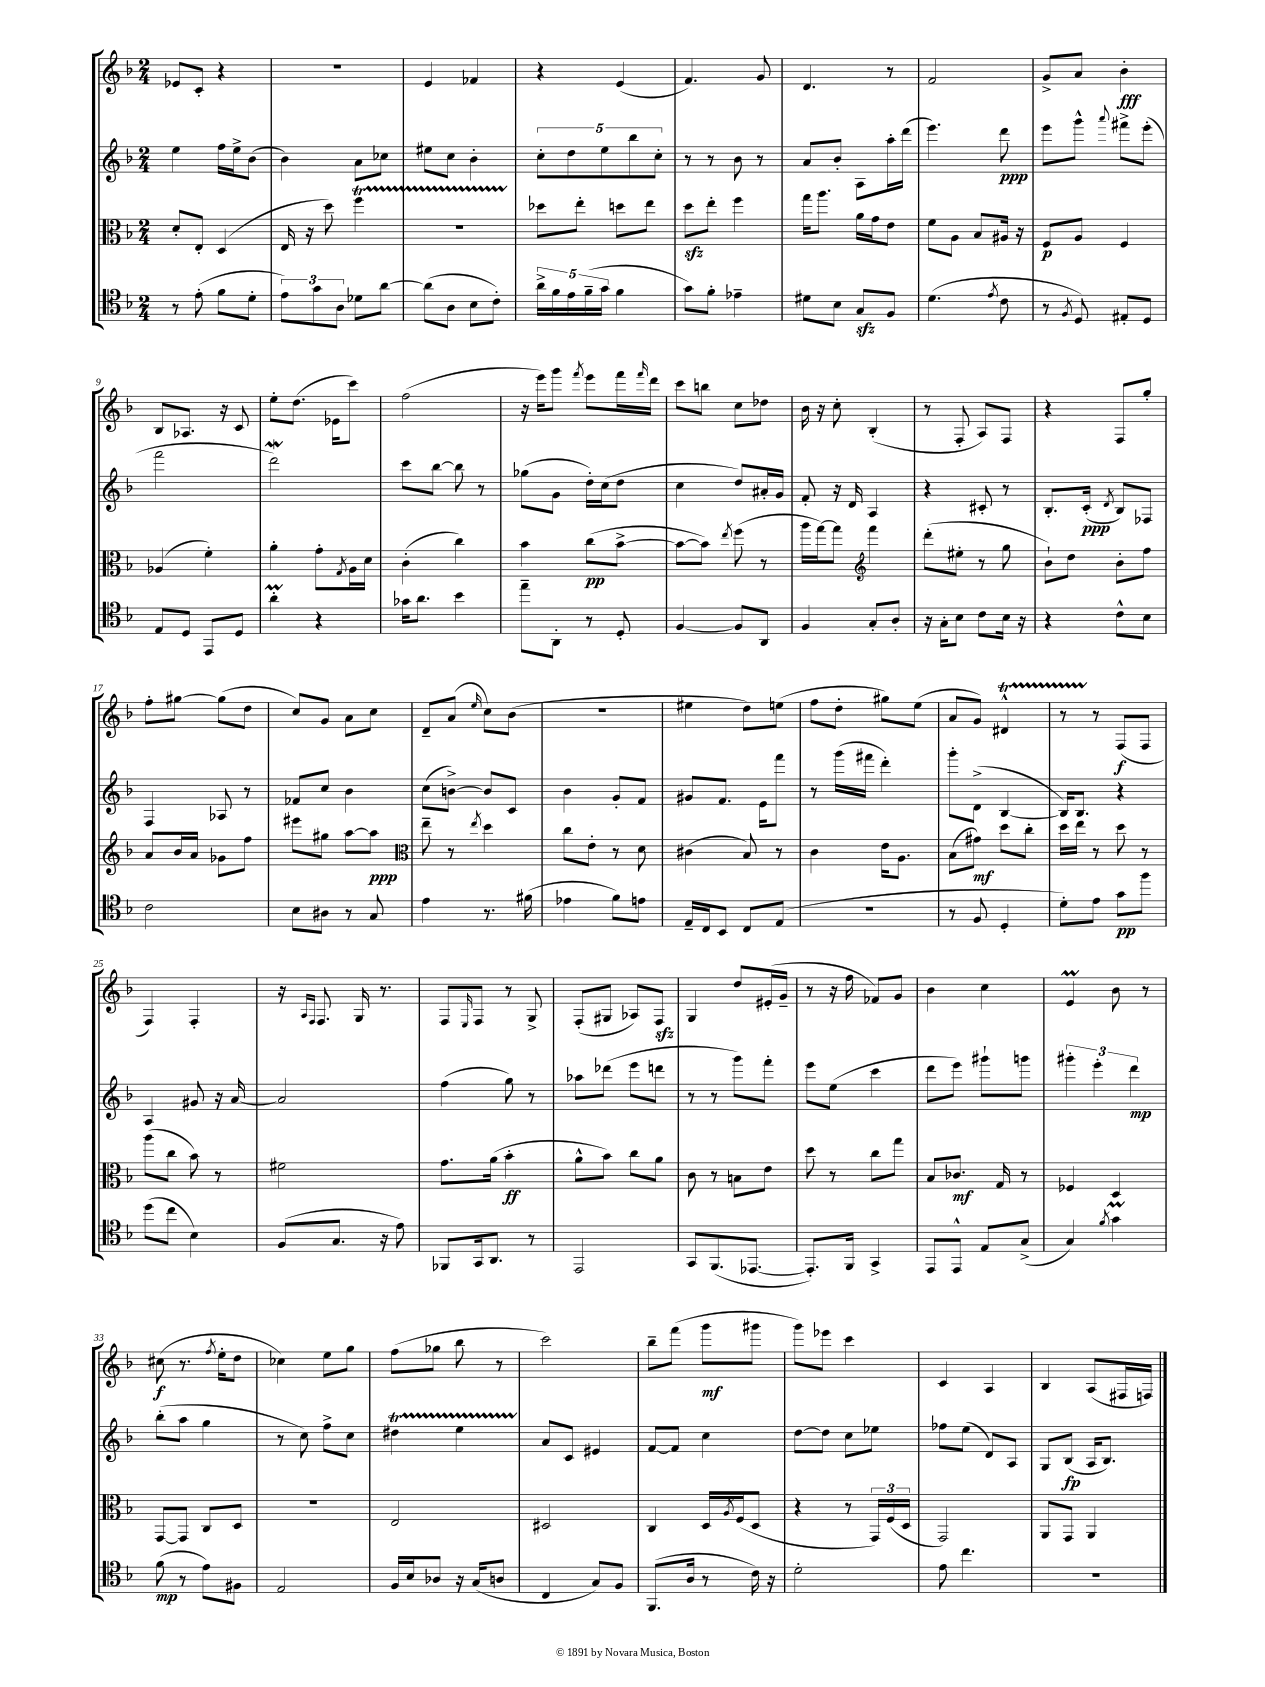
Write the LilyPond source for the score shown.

<<
\new StaffGroup <<
\new Staff = "s0" {
    \clef treble \key f \major \numericTimeSignature \time 2/4
    ees'8 c'8-. r4 |
    r2 |
    e'4 fes'4 |
    r4 e'4( |
    f'4.) g'8 |
    d'4. r8 |
    f'2 |
    g'8-> a'8 bes'4-.\fff |
    bes8 aes8. r16 c'8 |
    e''8-. d''8.( ees'16 c'''8) |
    f''2( |
    r16 e'''16) g'''8 \acciaccatura { f'''8 } e'''8 f'''16 \grace { f'''16 } d'''16 |
    c'''8 b''8 c''8 des''8 |
    bes'16 r16 c''8-. bes4-.( |
    r8 f8-. a8) f8 |
    r4 f8 g''8-. |
    f''8-. gis''8~ gis''8( d''8 |
    c''8) g'8 a'8 c''8 |
    d'8-- a'8( \grace { e''16 } c''8) bes'8( |
    R2 |
    eis''4 d''8) e''8( |
    f''8 d''8-. gis''8) e''8( |
    a'8 g'8) dis'4-^\startTrillSpan |
    r8 r8\stopTrillSpan f8\f( f8 |
    f4) f4-. |
    r16 \grace { a16 f16 } f8. g16 r8. |
    f8 \grace { e16 } f8 r8 g8-> |
    f8-.( gis8 aes8) f8\sfz |
    g4 d''8 eis'16-.( g'16-- |
    r8 r16 f''16 fes'8) g'8 |
    bes'4 c''4 |
    e'4\prall bes'8 r8 |
    cis''8\f( r8. \acciaccatura { f''8 } e''16-. d''8 |
    ces''4) e''8 g''8 |
    f''8( ges''8 bes''8 r8 |
    c'''2) |
    bes''8-- f'''8( g'''8\mf gis'''8 |
    g'''8) ees'''8 c'''4 |
    c'4 a4 |
    bes4 a8( fis16 f16) \bar "|." |
}
\new Staff = "s1" {
    \clef treble \key f \major \numericTimeSignature \time 2/4
    e''4 f''16 e''16-> bes'8( |
    bes'4) a'8 ces''8 |
    eis''8 c''8 bes'4-. |
    \tuplet 5/4 { c''8-. d''8 e''8 bes''8 c''8-. } |
    r8 r8 bes'8 r8 |
    a'8 bes'8-. a8 a''16-. d'''16( |
    e'''4.) d'''8\ppp |
    e'''8 g'''8-^ \appoggiatura { a'''8 } fis'''8-> e'''8-.( |
    f'''2 |
    d'''2\mordent) |
    c'''8 bes''8~ bes''8 r8 |
    ges''8( g'8 d''16-.) c''16( d''8 |
    c''4 d''8) ais'16-. g'16 |
    f'8-. r16 d'16 a4 |
    r4 cis'8-. r8 |
    bes8.-. c'16-.\ppp( \acciaccatura { d'8 } bes8) fes8 |
    f4 aes8 r8 |
    fes'8 c''8 bes'4 |
    c''8( b'8~->) b'8 c'8 |
    bes'4 g'8-. f'8 |
    gis'8 f'8. e'16 f'''8 |
    r8 g'''16( fis'''16 d'''4-.) |
    g'''8-. d'8->( bes4~ |
    bes16) bes8. r4 |
    a4 gis'8 r16 a'16~ |
    a'2 |
    f''4( g''8) r8 |
    aes''8 des'''8( e'''8 d'''8 |
    r8 r8 g'''8) f'''8-. |
    e'''8 e''8( c'''4 |
    d'''8 e'''8) gis'''8-! g'''8 |
    \tuplet 3/2 { gis'''4-. e'''4-. d'''4\mp } |
    bes''8-.( a''8 g''4 |
    r8 c''8) f''8-> c''8 |
    dis''4\startTrillSpan e''4 |
    a'8\stopTrillSpan c'8 eis'4 |
    f'8~ f'8 c''4 |
    d''8~ d''8 c''8 ees''8 |
    fes''8 e''8( d'8) a8 |
    g8 bes8\fp( a16 bes8.) \bar "|." |
}
\new Staff = "s2" {
    \clef alto \key f \major \numericTimeSignature \time 2/4
    d'8-. e8-. d4( |
    e16 r16 d''8) f''4\startTrillSpan |
    r2 |
    des''8\stopTrillSpan e''8-. d''8 e''8 |
    d''8\sfz e''8-. f''4 |
    g''16 a''8. a'16 g'16 e'8 |
    f'8 a8 bes8 ais16 r16 |
    f8\p a8 f4 |
    aes4( f'4-.) |
    a'4-. g'8-. \acciaccatura { g8 } a16 d'16 |
    c'4-.( c''4) |
    bes'4 c''8\pp( bes'8~-> |
    bes'8~ bes'8) \acciaccatura { e''8 } f''8( r8 |
    a''16 g''16~) g''8 \clef treble f'''4 |
    d'''8-.( eis''8-. r8 g''8 |
    bes'8-!) d''8 bes'8-. f''8 |
    a'8 bes'16 a'16 ges'8 f''8 |
    eis'''8 gis''8 a''8~ a''8\ppp |
    \clef alto e''8-- r8 \acciaccatura { e''8 } d''4 |
    c''8 e'8-. r8 d'8 |
    cis'4( bes8) r8 |
    c'4 e'16 a8. |
    bes8( gis'8\mf) d''8 c''8-. |
    d''16 e''16 r8 d''8 r8 |
    a''8( c''8 bes'8) r8 |
    fis'2 |
    g'8. a'16( bes'4-.\ff |
    a'8-^ bes'8) c''8 a'8 |
    c'8 r8 b8 e'8 |
    d''8 r8 c''8 g''8 |
    bes8 ces'8.\mf g16 r8 |
    fes4 d4 |
    g,8~ g,8 c8 d8 |
    R2 |
    e2 |
    dis2 |
    c4 d16 \acciaccatura { a8 } f16( d8 |
    r4 r8 \tuplet 3/2 { g,16) f16( d16 } |
    g,2) |
    a,8 g,8 a,4 \bar "|." |
}
\new Staff = "s3" {
    \clef tenor \key f \major \numericTimeSignature \time 2/4
    r8 e'8-.( f'8 d'8-. |
    \tuplet 3/2 { e'8) g'8 a8 } des'8 a'8~ |
    a'8( a8 bes8 c'8-.) |
    \tuplet 5/4 { a'16-> f'16 e'16 f'16--( g'16 } f'4 |
    g'8) f'8-. ees'4-- |
    dis'8 bes8 g8\sfz f8 |
    d'4.( \acciaccatura { e'8 } c'8 |
    r8 \acciaccatura { f8 } d8) eis8-. d8 |
    e8 d8 e,8 d8 |
    a'4-.\prall r4 |
    ges'16 a'8. bes'4 |
    e''8-- a,8-. r8 d8-. |
    f4~ f8 a,8 |
    f4 g8-. a8-. |
    r16 g16-. bes8 c'8 bes16 r16 |
    r4 c'8-^ bes8 |
    c'2 |
    bes8 ais8 r8 g8 |
    e'4 r8. fis'16( |
    ees'4 f'8) e'8 |
    e16-- c16 bes,8 c8 e8( |
    R2 |
    r8 f8 d4-. |
    d'8-.) e'8 g'8\pp f''8 |
    d''8( c''8 bes4) |
    f8( g8. r16 e'8) |
    fes,8 g,16 a,8. r8 |
    e,2 |
    g,8 f,8.( ees,8.~ |
    ees,8.-.) f,16 g,4-> |
    e,8 e,8-^ e8 g8->( |
    g4) \acciaccatura { f'8 } g'4\prall |
    f'8\mp( r8 e'8) fis8 |
    e2 |
    f16 bes16 aes8 r16 g16( a8 |
    c4 g8) f8 |
    f,8.( a16 r8 c'16) r16 |
    d'2-. |
    e'8 c''4. |
    r2 \bar "|." |
}
>>
>>
